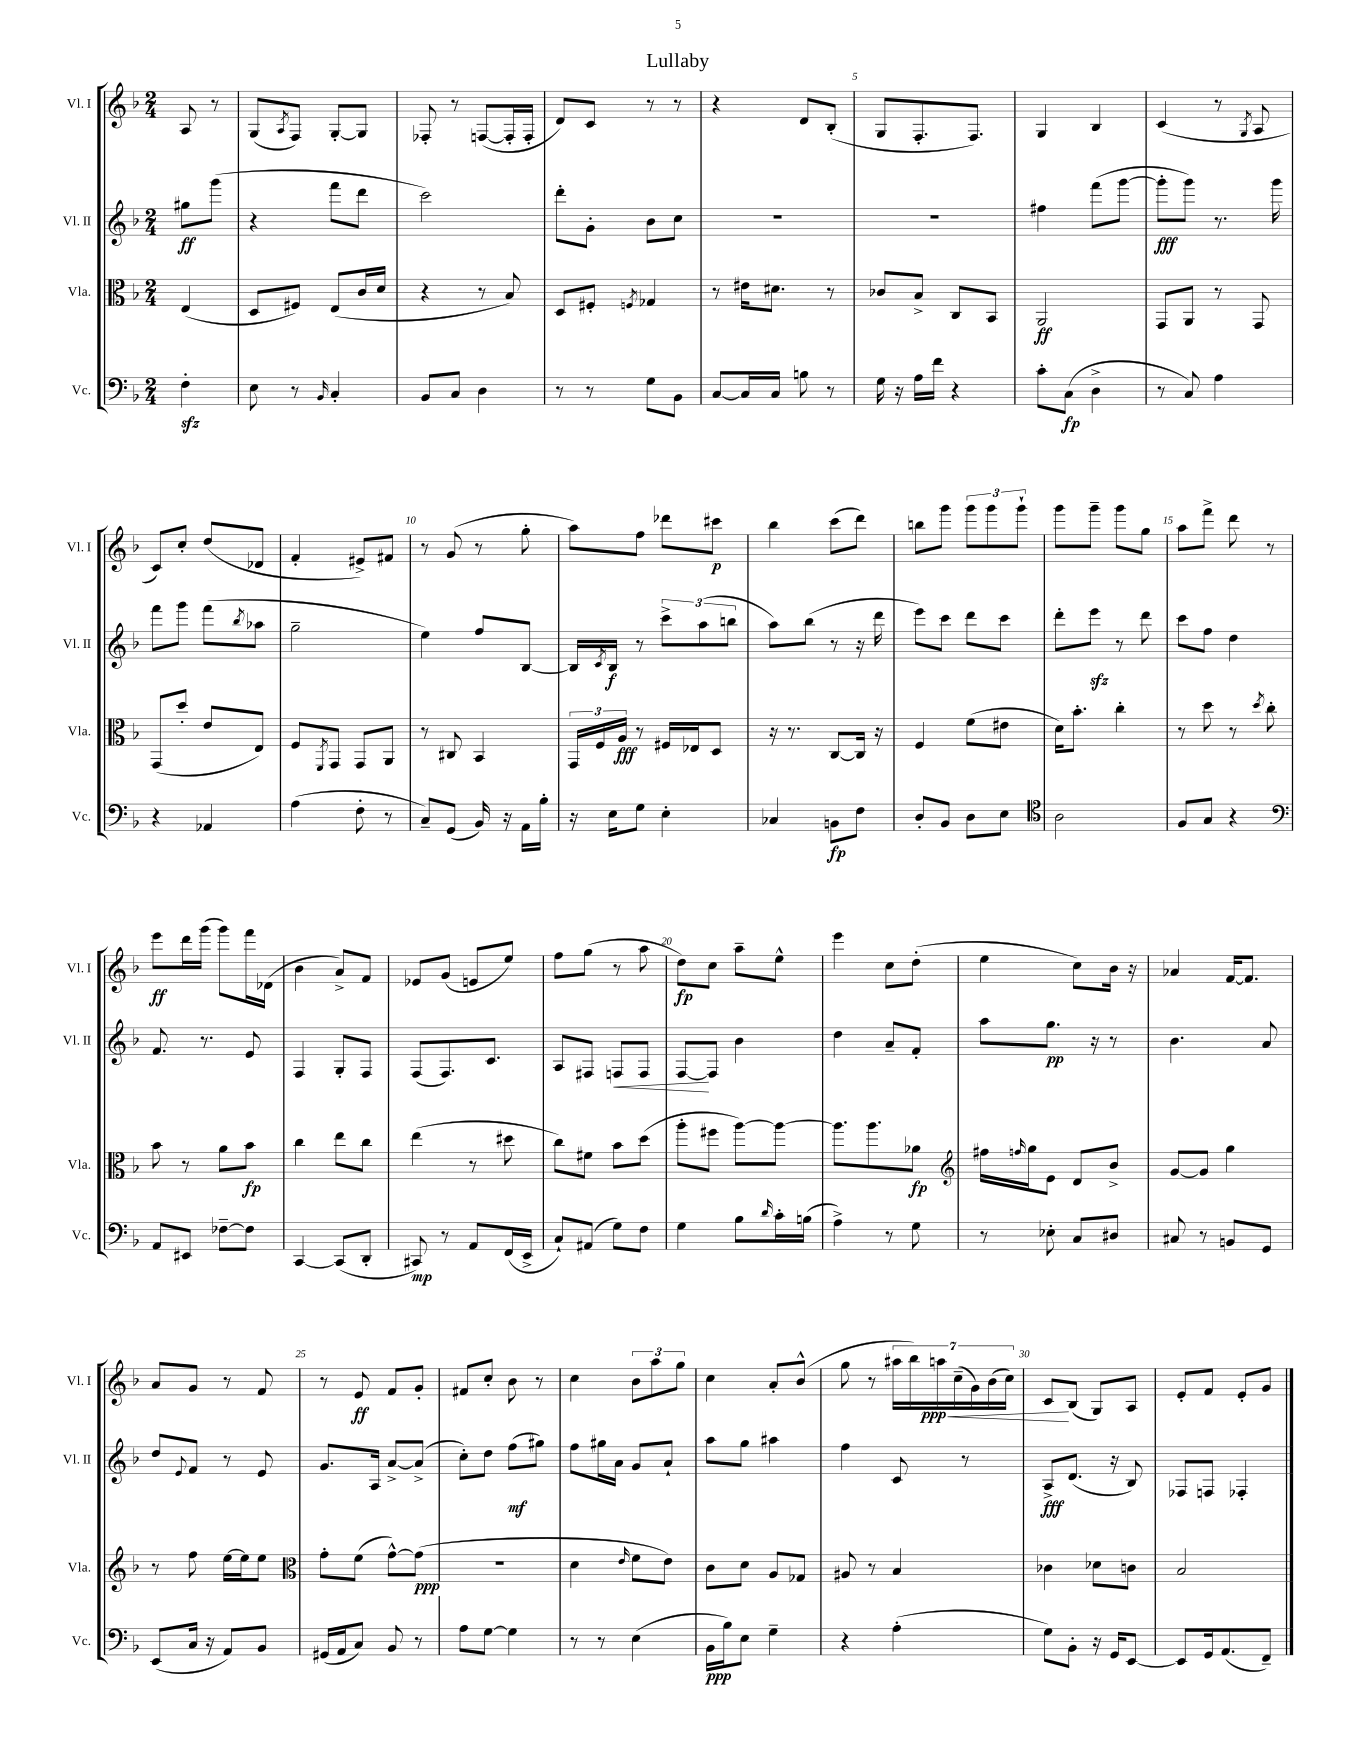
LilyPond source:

\header { title = "Lullaby" }
<<
\new StaffGroup <<
\new Staff = "s0" \with { instrumentName = "Vl. I" shortInstrumentName = "Vl. I" } {
    \clef treble \key f \major \numericTimeSignature \time 2/4 \partial 4
    a8 r8 |
    g8( \acciaccatura { a8 } f8) g8~-. g8 |
    fes8-. r8 f8~( f16-. f16-. |
    d'8) c'8 r8 r8 |
    r4 d'8 bes8-.( |
    g8 f8.-. f8.) |
    g4 bes4 |
    c'4( r8 \acciaccatura { g8 } a8 |
    c'8) c''8-. d''8( des'8 |
    f'4-. eis'8->) fis'8 |
    r8 g'8( r8 g''8-. |
    a''8) f''8 des'''8 cis'''8\p |
    bes''4 c'''8( d'''8) |
    b''8 g'''8 \tuplet 3/2 { g'''8 g'''8 g'''8-! } |
    g'''8 g'''8-- g'''8 g''8 |
    a''8 f'''8-> d'''8 r8 |
    e'''8\ff d'''16 g'''16( g'''8) f'''16 des'16( |
    bes'4 a'8->) f'8 |
    ees'8 g'8( e'8 e''8) |
    f''8 g''8( r8 a''8 |
    d''8\fp) c''8 a''8-- e''8-^ |
    e'''4 c''8 d''8-.( |
    e''4 c''8) bes'16 r16 |
    aes'4 f'16~ f'8. |
    a'8 g'8 r8 f'8 |
    r8 e'8\ff f'8 g'8-. |
    fis'8 c''8-. bes'8 r8 |
    c''4 \tuplet 3/2 { bes'8 a''8 g''8 } |
    c''4 a'8-. bes'8-^( |
    g''8 r8 \tuplet 7/4 { ais''16 bes''16) a''16\ppp\< c''16--( g'16) bes'16( c''16) } |
    c'8\! bes8( g8) a8 |
    e'8-. f'8 e'8-. g'8 \bar "|." |
}
\new Staff = "s1" \with { instrumentName = "Vl. II" shortInstrumentName = "Vl. II" } {
    \clef treble \key f \major \numericTimeSignature \time 2/4 \partial 4
    gis''8\ff g'''8( |
    r4 f'''8 d'''8 |
    c'''2) |
    d'''8-. g'8-. bes'8 c''8 |
    R2 |
    R2 |
    fis''4 f'''8( g'''8~ |
    g'''8-.\fff g'''8) r8. g'''16 |
    f'''8 g'''8 f'''8( \acciaccatura { bes''8 } aes''8 |
    g''2-- |
    e''4) f''8 bes8~ |
    bes16 \acciaccatura { c'8 } bes16\f r8 \tuplet 3/2 { c'''8-> a''8( b''8 } |
    a''8) bes''8( r8 r16 d'''16 |
    e'''8) c'''8 d'''8 c'''8 |
    d'''8-. e'''8\sfz r8 d'''8 |
    c'''8 f''8 d''4 |
    f'8. r8. e'8 |
    f4 g8-. f8 |
    f8( f8.) c'8. |
    a8 fis8 f8\< f8 |
    f8~\! f8 bes'4 |
    d''4 a'8-- f'8-. |
    a''8 g''8.\pp r16 r8 |
    bes'4. a'8 |
    d''8 \appoggiatura { e'8 } f'8 r8 e'8 |
    g'8. a16 a'8~-> a'8->( |
    c''8-.) d''8 f''8\mf( gis''8) |
    f''8 gis''16 a'16 g'8 a'8-! |
    a''8 g''8 ais''4 |
    f''4 c'8 r8 |
    a8->\fff d'8.( r16 bes8) |
    fes8 f8 fes4-. \bar "|." |
}
\new Staff = "s2" \with { instrumentName = "Vla." shortInstrumentName = "Vla." } {
    \clef alto \key f \major \numericTimeSignature \time 2/4 \partial 4
    e4( |
    d8 fis8) e8( c'16 d'16 |
    r4 r8 bes8) |
    d8 fis8-. \acciaccatura { f8 } ges4 |
    r8 eis'16 dis'8. r8 |
    ces'8 bes8-> c8 bes,8 |
    a,2\ff |
    g,8 a,8 r8 g,8 |
    g,8( d''8-. e'8 e8) |
    f8 \acciaccatura { f,8 } g,8 g,8 a,8 |
    r8 cis8 bes,4 |
    \tuplet 3/2 { g,16 f16 a16\fff } r8 fis16 ees16 d8 |
    r16 r8. c8~ c16 r16 |
    f4 f'8( eis'8 |
    d'16) bes'8.-. c''4-. |
    r8 d''8 r8 \acciaccatura { d''8 } c''8-. |
    bes'8 r8 a'8 bes'8\fp |
    c''4 e''8 c''8 |
    e''4( r8 dis''8 |
    c''8) fis'8 bes'8 d''8( |
    a''8-. fis''8 a''8~) a''8~ |
    a''8. a''8. aes'8\fp |
    \clef treble fis''16 \grace { f''16 } g''16 e'8 d'8 bes'8-> |
    g'8~ g'8 g''4 |
    r8 f''8 e''16~ e''16 e''8 |
    \clef alto g'8-. f'8( g'8~-^) g'8\ppp( |
    R2 |
    d'4 \grace { e'16 } f'8 e'8) |
    c'8 d'8 a8 ges8 |
    ais8 r8 bes4 |
    ces'4 des'8 c'8 |
    bes2 \bar "|." |
}
\new Staff = "s3" \with { instrumentName = "Vc." shortInstrumentName = "Vc." } {
    \clef bass \key f \major \numericTimeSignature \time 2/4 \partial 4
    f4-.\sfz |
    e8 r8 \grace { bes,16 } c4-. |
    bes,8 c8 d4 |
    r8 r8 g8 bes,8 |
    c8~ c16 c16 b8 r8 |
    g16 r16 a16 f'16 r4 |
    c'8-. c8\fp( d4-> |
    r8 c8) a4 |
    r4 aes,4 |
    a4( f8-. r8 |
    c8--) g,8( bes,16) r16 a,16 bes16-. |
    r16 e16 g8 e4-. |
    ces4 b,8\fp f8 |
    d8-. bes,8 d8 e8 |
    \clef tenor a2 |
    f8 g8 r4 |
    \clef bass a,8 eis,8 fes8~-- fes8 |
    c,4~ c,8( d,8-. |
    cis,8\mp) r8 a,8 f,16( e,16-> |
    c8-!) ais,8( g8) f8 |
    g4 bes8 \grace { d'16 } c'16-. b16( |
    a4->) r8 g8 |
    r8 ees8-. c8 dis8 |
    cis8 r8 b,8 g,8 |
    e,8( c16 r16 a,8) bes,8 |
    gis,16( a,16 c8) bes,8 r8 |
    a8 g8~ g4 |
    r8 r8 e4( |
    bes,16\ppp bes16) e8 g4-- |
    r4 a4-.( |
    g8) bes,8-. r16 g,16 e,8~ |
    e,8 g,16 a,8.( f,8--) \bar "|." |
}
>>
>>
\layout { \context { \Score \override BarNumber.break-visibility = ##(#f #t #t) barNumberVisibility = #(every-nth-bar-number-visible 5) } }
